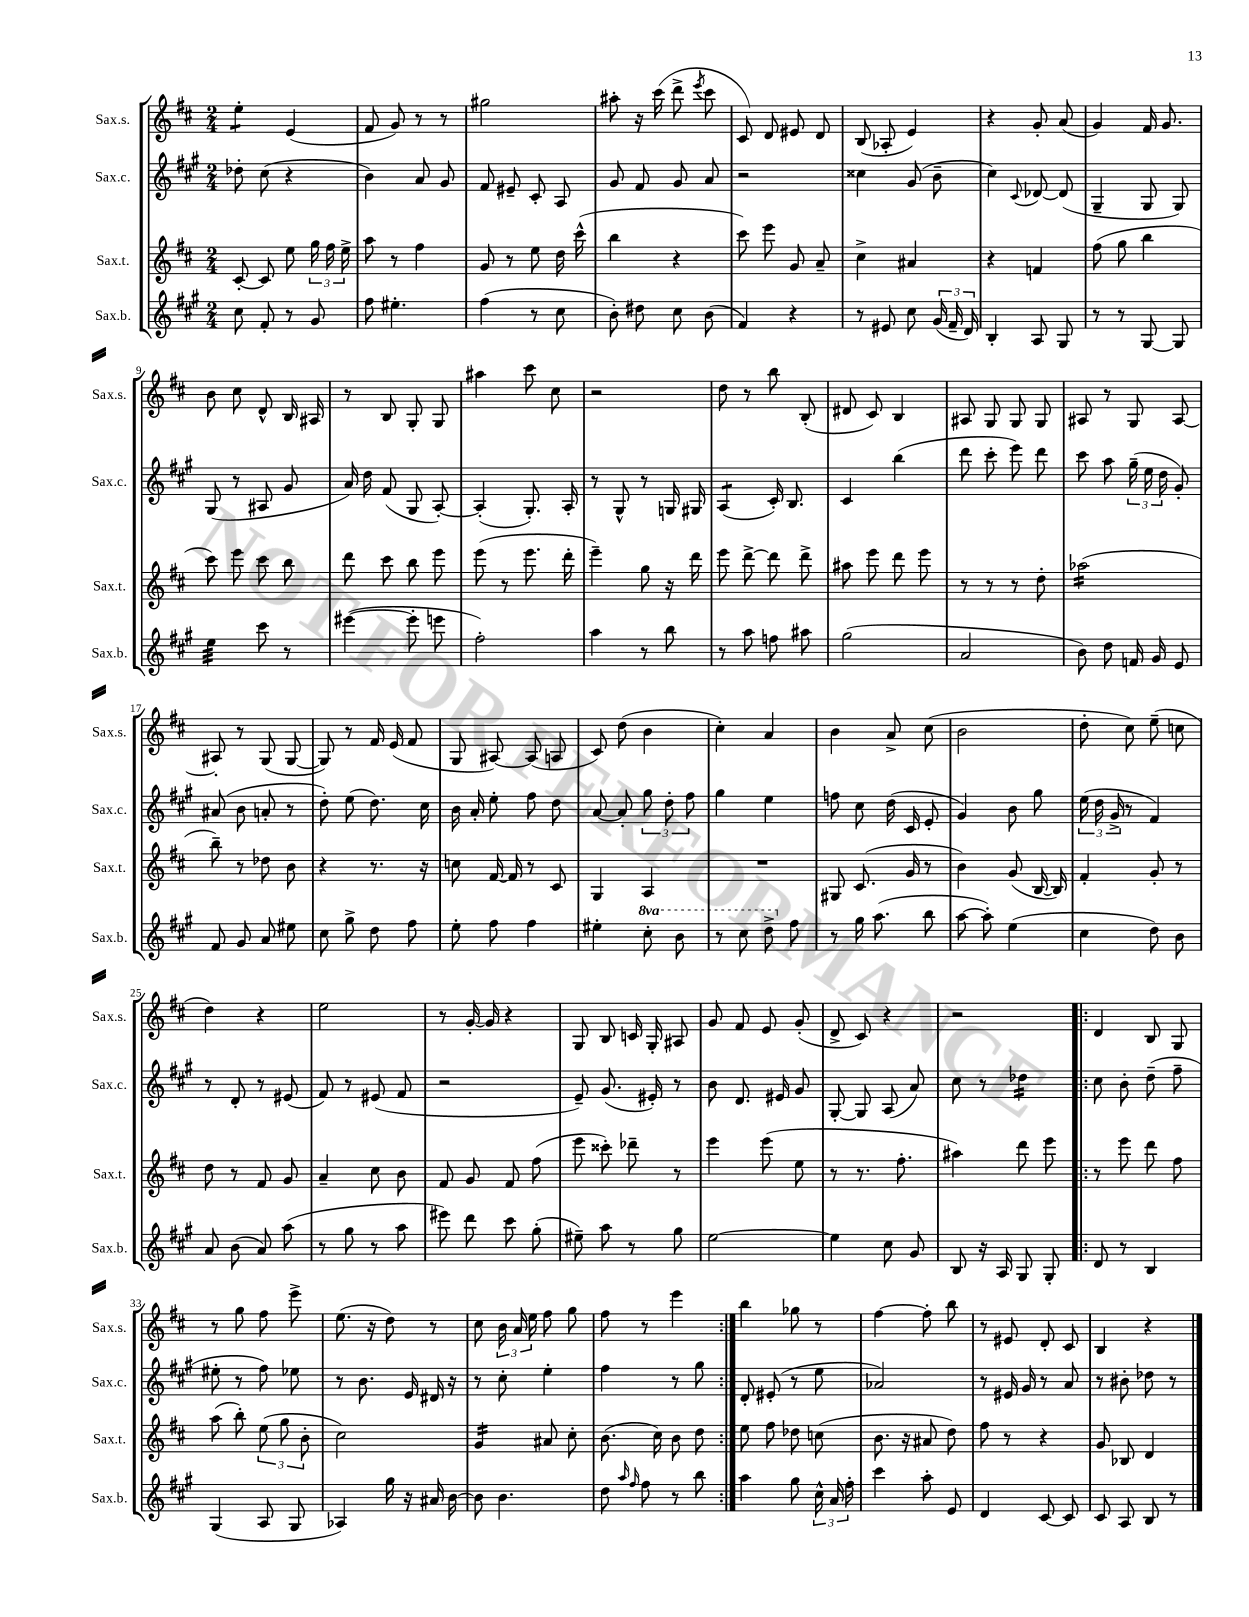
<<
\new StaffGroup <<
\new Staff = "s0" \with { instrumentName = "Sax.s." shortInstrumentName = "Sax.s." } {
    \clef treble \key d \major \numericTimeSignature \time 2/4
    \autoBeamOff e''4:8-. e'4( |
    fis'8 g'8) r8 r8 |
    gis''2 |
    ais''8-. r16 cis'''16( d'''8-> \acciaccatura { e'''8 } cis'''8 |
    cis'8) d'8 eis'8 d'8 |
    b8( aes8-. e'4) |
    r4 g'8-. a'8( |
    g'4) fis'16 g'8. |
    b'8 cis''8 d'8-^ b16 ais16 |
    r8 b8 g8-. g8 |
    ais''4 cis'''8 cis''8 |
    r2 |
    d''8 r8 b''8 b8-.( |
    dis'8 cis'8) b4 |
    ais8 g8 g8 g8 |
    ais8 r8 g8 ais8~ |
    ais8-. r8 g8( g8~ |
    g8) r8 fis'16 e'16( fis'8 |
    g8 ais8~) ais8( a8 |
    cis'8) d''8( b'4 |
    cis''4-.) a'4 |
    b'4 a'8-> cis''8( |
    b'2 |
    d''8-. cis''8) e''8--( c''8 |
    d''4) r4 |
    e''2 |
    r8 g'16~-. g'16 r4 |
    g8 b8 c'16 g16-. ais8 |
    g'8 fis'8 e'8 g'8-.( |
    d'8-> cis'8) r4 |
    r2 |
    \repeat volta 2 { d'4 b8 g8 |
    r8 g''8 fis''8 e'''8-> |
    e''8.( r16 d''8) r8 |
    cis''8 \tuplet 3/2 { b'16 a'16 e''16 } fis''8 g''8 |
    fis''8 r8 e'''4 | }
    b''4 ges''8 r8 |
    fis''4~ fis''8-. b''8 |
    r8 eis'8 d'8-. cis'8 |
    b4 r4 \bar "|." |
}
\new Staff = "s1" \with { instrumentName = "Sax.c." shortInstrumentName = "Sax.c." } {
    \clef treble \key a \major \numericTimeSignature \time 2/4
    \autoBeamOff des''8-. cis''8( r4 |
    b'4) a'8 gis'8 |
    fis'8 eis'8-- cis'8-. a8 |
    gis'8 fis'8 gis'8 a'8 |
    r2 |
    cisis''4 gis'8( b'8-- |
    cis''4) \appoggiatura { cis'8 } des'8~ des'8( |
    gis4-- gis8 gis8) |
    gis8( r8 ais8 gis'8 |
    a'16) d''16 fis'8( gis8 a8~-.) |
    a4-.( gis8.-.) a16-. |
    r8 gis8-^ r8 g16 gis16 |
    a4:8( cis'16-.) b8. |
    cis'4 b''4( |
    d'''8 cis'''8-. e'''8) d'''8 |
    cis'''8 a''8 \tuplet 3/2 { gis''16--( e''16 d''16 } gis'8-.) |
    ais'8( b'8 a'8-. r8 |
    d''8-.) e''8( d''8.) cis''16 |
    b'16 a'16-. e''8-. fis''8 d''8 |
    a'8~ a'8-. \tuplet 3/2 { gis''8 d''8-. fis''8 } |
    gis''4 e''4 |
    f''8 cis''8 d''16( cis'16 e'8-. |
    gis'4) b'8 gis''8 |
    \tuplet 3/2 { e''16( d''16 gis'16-> } r8 fis'4) |
    r8 d'8-. r8 eis'8( |
    fis'8) r8 eis'8( fis'8 |
    r2 |
    e'8--) gis'8.( eis'16-.) r8 |
    b'8 d'8. eis'16 gis'8 |
    gis8~-. gis8 a8( a'8) |
    cis''8 r8 des''4:16 |
    \repeat volta 2 { cis''8 b'8-. d''8--( fis''8-- |
    eis''8-. r8 fis''8) ees''8 |
    r8 b'8. e'16 dis'16 r16 |
    r8 cis''8-. e''4-. |
    fis''4 r8 gis''8 | }
    d'8-. eis'8-.( r8 e''8 |
    aes'2) |
    r8 eis'16 gis'16 r8 a'8 |
    r8 bis'8-. des''8 r8 \bar "|." |
}
\new Staff = "s2" \with { instrumentName = "Sax.t." shortInstrumentName = "Sax.t." } {
    \clef treble \key d \major \numericTimeSignature \time 2/4
    \autoBeamOff cis'8~-. cis'8 e''8 \tuplet 3/2 { g''16 fis''16 e''16-> } |
    a''8 r8 fis''4 |
    g'8 r8 e''8 d''16 cis'''16-^( |
    b''4 r4 |
    cis'''8) e'''8 g'8 a'8-- |
    cis''4-> ais'4 |
    r4 f'4 |
    fis''8( g''8 b''4 |
    cis'''8) e'''8 cis'''8 b''8 |
    d'''8 cis'''8 b''8 e'''8 |
    e'''8( r8 e'''8. d'''16-. |
    e'''4--) g''8 r16 d'''16 |
    e'''8 d'''8~-> d'''8 d'''8-> |
    ais''8 e'''8 d'''8 e'''8 |
    r8 r8 r8 d''8-. |
    aes''2:16( |
    b''8--) r8 des''8 b'8 |
    r4 r8. r16 |
    c''8 fis'16~ fis'16 r8 cis'8 |
    g4 a4 |
    R2 |
    gis8 cis'8.( g'16 r8 |
    b'4) g'8( b16~ b16) |
    fis'4-. g'8-. r8 |
    d''8 r8 fis'8 g'8 |
    a'4-- cis''8 b'8 |
    fis'8 g'8 fis'8 fis''8( |
    e'''8 cisis'''8-.) des'''8-- r8 |
    e'''4 e'''8( e''8 |
    r8 r8. fis''8.-. |
    ais''4) d'''8 e'''8 |
    \repeat volta 2 { r8 e'''8 d'''8 fis''8 |
    a''8( b''8-.) \tuplet 3/2 { e''8( g''8 b'8-. } |
    cis''2) |
    g'4:16 ais'8 cis''8-. |
    b'8.( cis''16) b'8 d''8 | }
    e''8 fis''8 des''8 c''8( |
    b'8. r16 ais'8 d''8) |
    fis''8 r8 r4 |
    g'8 bes8 d'4 \bar "|." |
}
\new Staff = "s3" \with { instrumentName = "Sax.b." shortInstrumentName = "Sax.b." } {
    \clef treble \key a \major \numericTimeSignature \time 2/4 \set Staff.ottavationMarkups = #ottavation-simple-ordinals
    \autoBeamOff cis''8 fis'8-. r8 gis'8 |
    fis''8 eis''4.-. |
    fis''4( r8 cis''8 |
    b'8-.) dis''8 cis''8 b'8( |
    fis'4) r4 |
    r8 eis'8 cis''8 \tuplet 3/2 { gis'16( fis'16-- d'16) } |
    b4-. a8 gis8 |
    r8 r8 gis8~ gis8 |
    e''4:32 cis'''8 r8 |
    eis'''4~( eis'''8-. e'''8 |
    fis''2-.) |
    a''4 r8 b''8 |
    r8 a''8 f''8 ais''8 |
    gis''2( |
    a'2 |
    b'8) d''8 f'16 gis'16 e'8 |
    fis'8 gis'8 a'8 eis''8 |
    cis''8 gis''8-> d''8 fis''8 |
    e''8-. fis''8 fis''4 |
    eis''4-. \ottava #1 cis'''8-. b''8 |
    r8 cis'''8 d'''8-> \ottava #0 fis''8 |
    r8 gis''16 a''8.( b''8 |
    a''8~ a''8-.) e''4( |
    cis''4 d''8) b'8 |
    a'8 b'8( a'8) a''8( |
    r8 gis''8 r8 a''8 |
    eis'''8) d'''8 cis'''8 gis''8-.( |
    eis''8--) a''8 r8 gis''8 |
    e''2~ |
    e''4 cis''8 gis'8 |
    b8 r16 a16 gis8 gis8-. |
    \repeat volta 2 { d'8 r8 b4 |
    gis4( a8 gis8 |
    aes4) gis''16 r16 ais'16 b'16~ |
    b'8 b'4. |
    d''8 \grace { a''16 fis''16 } fis''8 r8 b''8 | }
    a''4 gis''8 \tuplet 3/2 { cis''16-^ a'16 fis''16-. } |
    cis'''4 a''8-. e'8 |
    d'4 cis'8~ cis'8 |
    cis'8 a8 b8 r8 \bar "|." |
}
>>
>>
